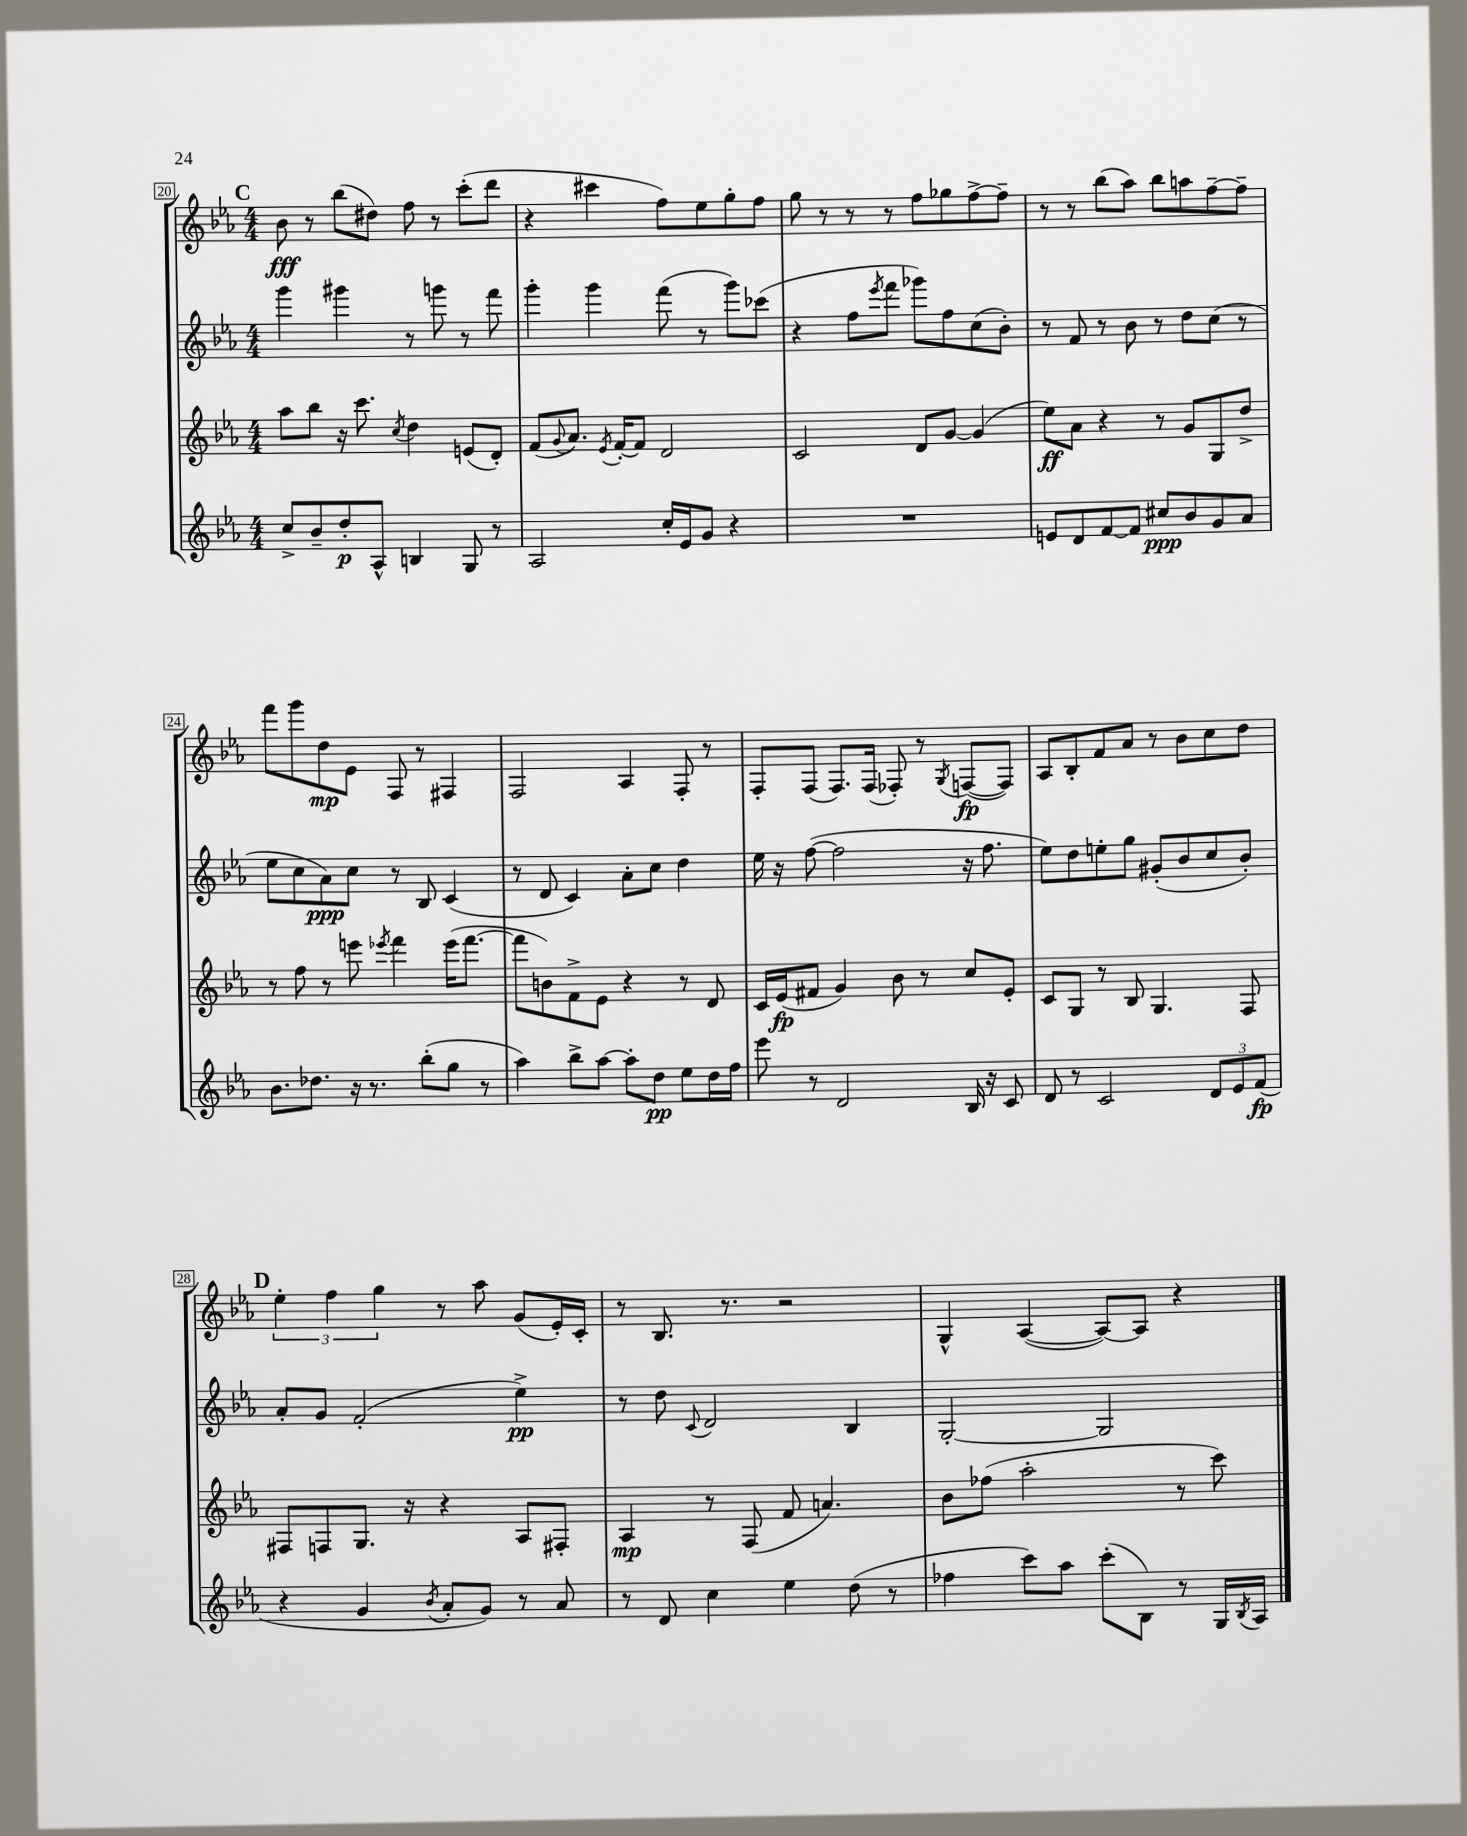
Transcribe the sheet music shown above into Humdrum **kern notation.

**kern	**kern	**kern	**kern
*staff4	*staff3	*staff2	*staff1
*clefG2	*clefG2	*clefG2	*clefG2
*k[b-e-a-]	*k[b-e-a-]	*k[b-e-a-]	*k[b-e-a-]
*M4/4	*M4/4	*M4/4	*M4/4
8cc^/L	8aa-\L	4ggg\	8b-\
8b-~/	8bb-\J	.	8r
8dd'/	16r	4ggg#\	(8bb-\L
.	8.ccc\	.	.
8A-^^/J	.	.	8dd#\J)
.	8qcc/	.	.
4B/	4dd\	8r	8ff\
.	.	8ggg\	8r
8G/	(8e/L	8r	(8ccc'\L
8r	8d'/J)	8fff\	8ddd\J
=	=	=	=
2A-/	(8f/L	4ggg'\	4r
.	8qqg/	.	.
.	8.a-/J)	.	.
.	.	4ggg\	4ccc#\
.	8qe-/	.	.
.	[16f'/LK	.	.
.	8f/]J	.	.
16cc'/LL	2d/	(8fff\	8ff\L)
16e-/J	.	.	.
8g/J	.	8r	8ee-\
4r	.	8ggg\L)	8gg'\
.	.	(8ccc-\J	8ff\J
=	=	=	=
1r	2c/	4r	8gg\
.	.	.	8r
.	.	8ff\L	8r
.	.	8qeee-/	.
.	.	8fff\J	8r
.	8d/L	8ggg-\L)	8ff\L
.	[8g/J	8ff\	8gg-\
.	(4g/]	(8cc\	[8ff^\
.	.	8b-'\J)	8ff~\]J
=	=	=	=
8e/L	8ee-\L)	8r	8r
8d/	8a-\J	8f/	8r
[8f/	4r	8r	(8bb-\L
8f/]J	.	8b-\	8aa-\J)
8cc#/L	8r	8r	8bb-\L
8b-/	8g/L	8dd\L	8aa\
8g/	8G/	(8cc\J	[8ff~\
8a-/J	8dd^/J	8r	8ff~\]J
=	=	=	=
8.b-\L	8r	8ee-\L	8fff\L
.	8ff\	8cc\	8ggg\
8.dd-\J	.	.	.
.	8r	8a-\)	8dd\
16r	8eee\	8cc\J	8e-\J
8.r	.	.	.
.	8qeee-/	.	.
.	4fff\	8r	8F/
(8bb-'\L	.	8B-/	8r
8gg\J	(16eee-\LK	(4c/	4F#/
.	[8.fff\J	.	.
8r	.	.	.
=	=	=	=
4aa-\)	8fff\]L	8r	2F/
.	8b\)	8d/	.
8bb-^\L	8f^\	4c/)	.
[8aa-\J	8e-\J	.	.
8aa-'\]L	4r	8a-'\L	4A-/
8dd\J	.	8cc\J	.
8ee-\L	8r	4dd\	8F'/
16dd\L	8d/	.	8r
16ff\JJ	.	.	.
=	=	=	=
8eee-\	16c/LL	16ee-\	8F'/L
.	(16e-/J	16r	.
8r	8f#/J	([8ff\	(8F/J
2d/	4g/)	2ff\]	8.F/L)
.	.	.	(16F/Jk
.	8b-\	.	8F-'/)
.	8r	.	8r
.	.	.	8qG/
16B-/	8cc/L	16r	([8F/L
16r	.	8.ff\	.
8c/	8e-'/J	.	8F/]J)
=	=	=	=
8d/	8c/L	8ee-\L)	8A-/L
8r	8G/J	8dd\	8B-'/
2c/	8r	8ee'\	8f/
.	8B-/	8gg\J	8a-/J
.	4.G/	(8g#'/L	8r
.	.	8b-/	8b-\L
12d/L	.	8cc/	8cc\
12e-/	.	.	.
.	8F/	8b-'/J)	8dd\J
(12f/J	.	.	.
=	=	=	=
4r	8F#/L	8a-'/L	6ee-'\
.	8F/	8g/J	.
.	.	.	6ff\
4g/	8.G/J	(2f'/	.
.	.	.	6gg\
.	16r	.	.
8qb-/	.	.	.
8a-'/L	4r	.	8r
8g/J)	.	.	8aa-\
8r	8A-/L	4ee-^\)	(8g/L
8a-/	8F#'/J	.	16e-'/L)
.	.	.	16c'/JJ
=	=	=	=
8r	4A-/	8r	8r
8d/	.	8dd\	8.B-/
.	.	8qqc/	.
4cc\	8r	2d/	.
.	.	.	8.r
.	(8F/	.	.
4ee-\	8f/	.	2r
.	4.a/)	.	.
(8dd\	.	4B-/	.
8r	.	.	.
=	=	=	=
4ff-\	8b-\L	[2G'/	4G^^/
.	(8ff-\J	.	.
8ccc\L)	2aa-'\	.	([4A-/
8aa-\J	.	.	.
(8ccc'\L	.	2G/]	8A-/_L)
8B-\J)	.	.	8A-/]J
8r	8r	.	4r
16G/LL	8ccc\)	.	.
8qB-/	.	.	.
16A-/JJ	.	.	.
==	==	==	==
*-	*-	*-	*-
